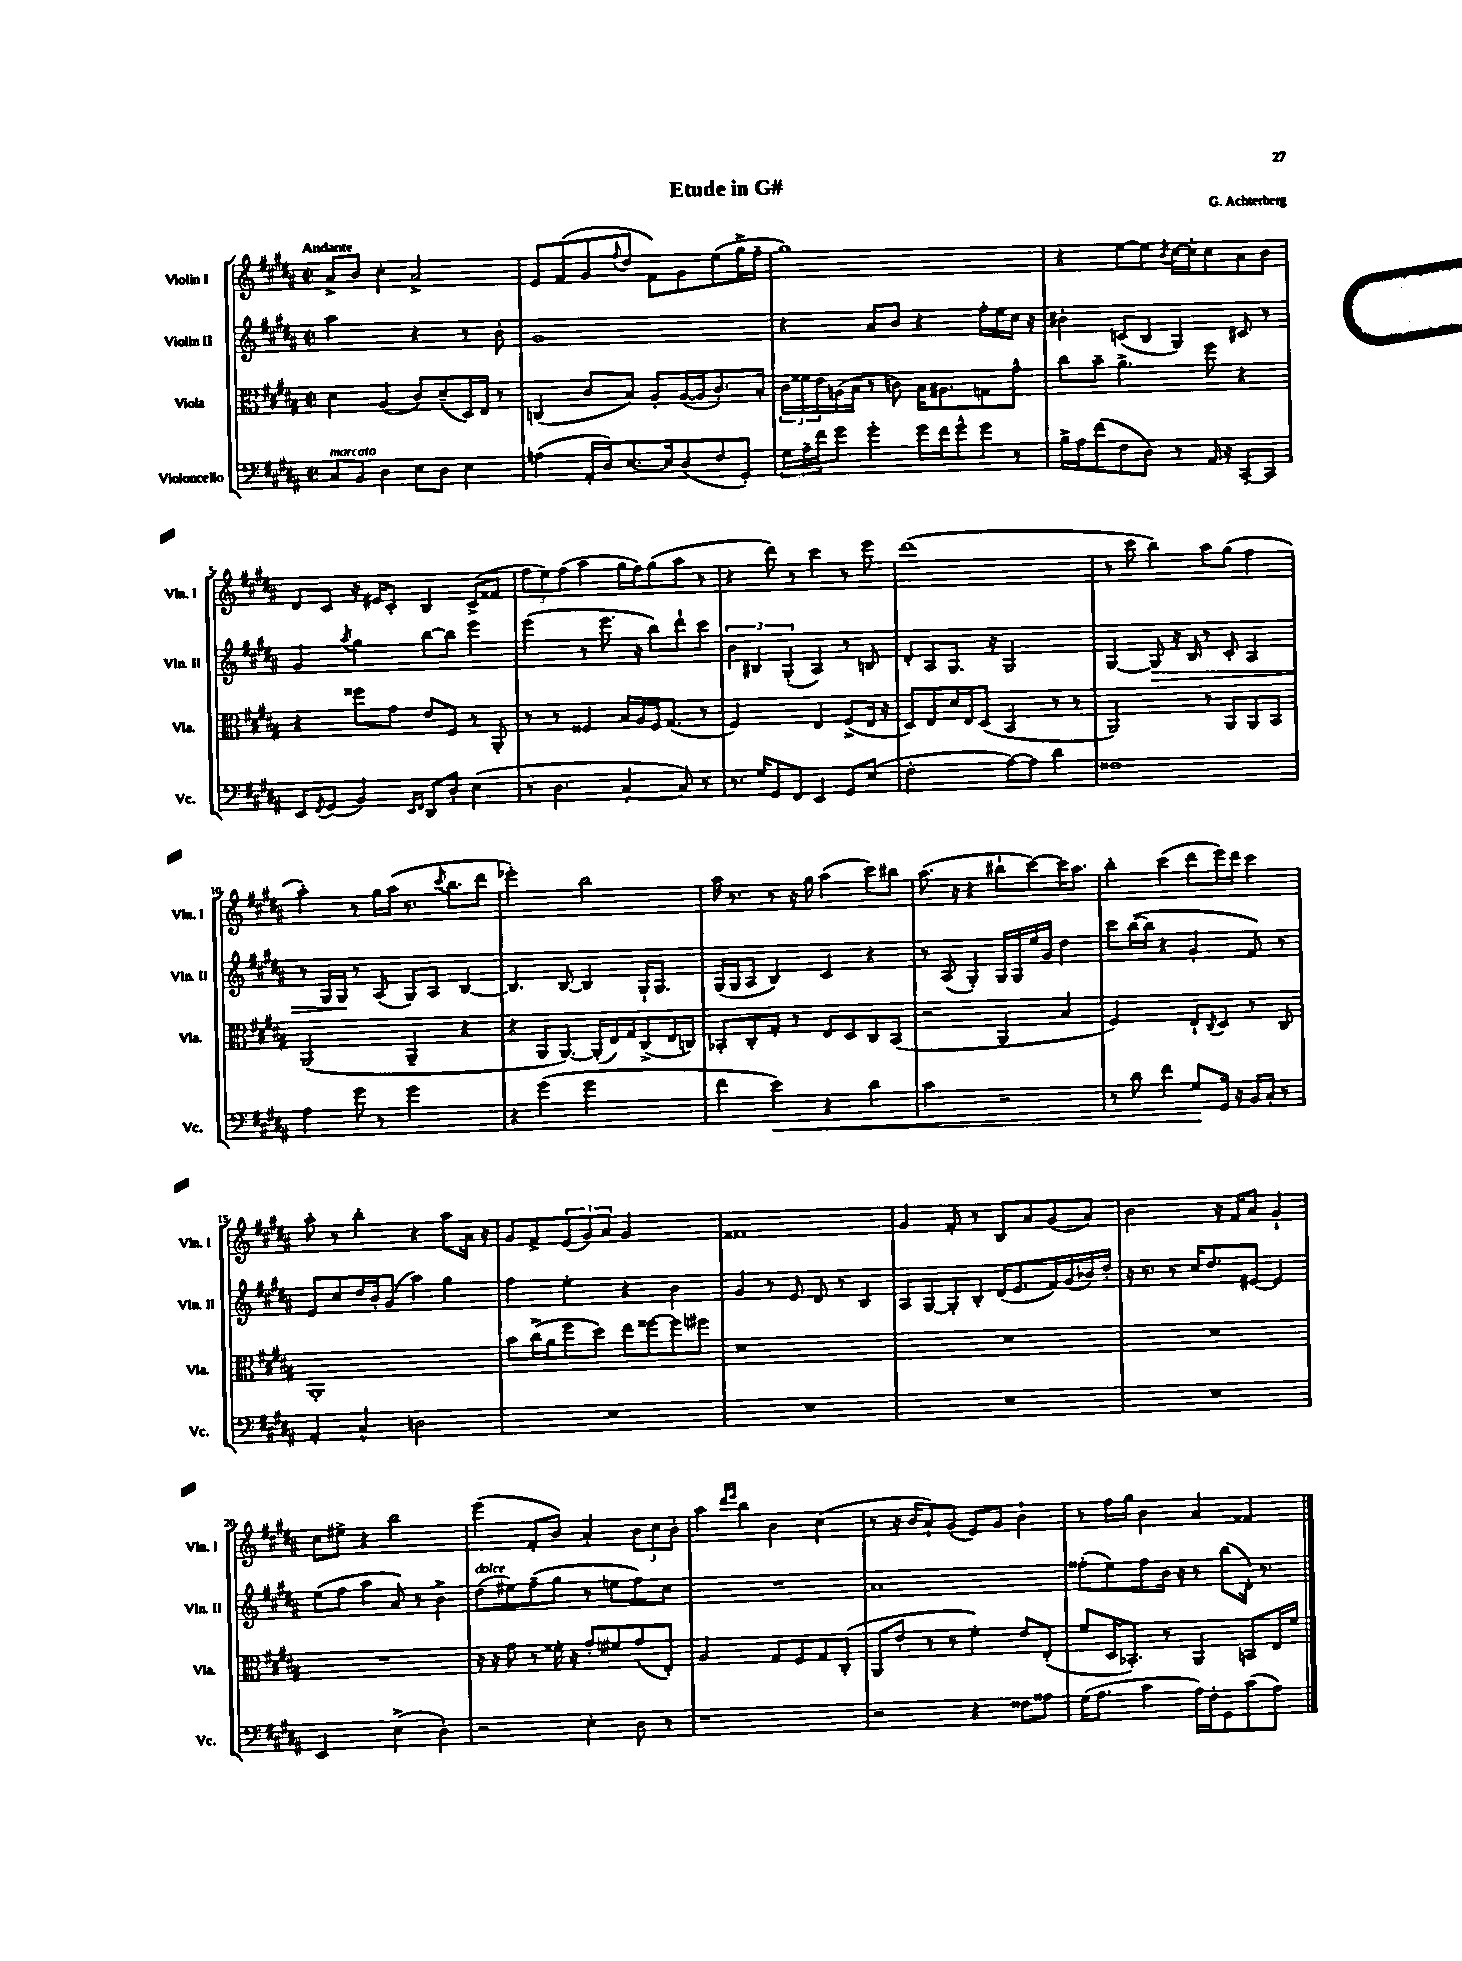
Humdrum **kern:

**kern	**dynam	**kern	**kern	**dynam	**kern
*part4	*part4	*part3	*part2	*part2	*part1
*staff4	*staff4	*staff3	*staff2	*staff2	*staff1
*I"Violoncello	*	*I"Viola	*I"Violin II	*	*I"Violin I
*I'Vc.	*	*I'Vla.	*I'Vln. II	*	*I'Vln. I
*clefF4	*	*clefC3	*clefG2	*	*clefG2
*k[f#c#g#d#a#]	*	*k[f#c#g#d#a#]	*k[f#c#g#d#a#]	*	*k[f#c#g#d#a#]
*M2/2	*	*M2/2	*M2/2	*	*M2/2
*met(c|)	*	*met(c|)	*met(c|)	*	*met(c|)
=1	=1	=1	=1	=1	=1
!	!	!	!	!	!LO:TX:a:B:t=Andante
!LO:TX:a:i:t=marcato	!	!	!	!	!
8C#/L	.	4d#\	2aa#\	.	8a#^/L
8BB/J	.	.	.	.	8b/J
4D#\	.	(4A#/	.	.	4cc#'\
8E\L	.	8c#/L)	4r	.	2a#^/
8D#\J	.	(8d#~/	.	.	.
4E\	.	16D#/L)	8r	.	.
.	.	16E/JJ	.	.	.
.	.	8r	8b'\	.	.
=2	=2	=2	=2	=2	=2
(4An\	.	(4Cn/	1g#	.	8e/L
.	.	.	.	.	(8f#/
16AA#'/LL	.	8c#/L	.	.	8g#/
16D#/J)	.	.	.	.	.
.	.	.	.	.	8qqff#/
[8.E/	.	8B/J)	.	.	8dd#/J
.	.	8A#'/L	.	.	8f#\L)
16E/k]	.	.	.	.	.
(8D#/	.	([16A#/L	.	.	8g#\
.	.	16A#/J]	.	.	.
8F#/	.	8.c#'/)	.	.	(8ee\
8GG#'/J)	.	.	.	.	16gg#^\L
.	.	16B'/Jk	.	.	16ff#~\JJ
=3	=3	=3	=3	=3	=3
24G#\LL	.	24c#\LL	4r	.	1gg#)
24A#~\	.	24f##X\	.	.	.
24f#\J	.	24e\	.	.	.
8g#\J	.	(16An\	.	.	.
.	.	16B\JJ	.	.	.
4g#'\	.	8r	8a#/L	.	.
.	.	8cn\)	8b/J	.	.
16g#\LL	.	16B\KL	4r	.	.
16f#\J	.	8.A#X\	.	.	.
8g#^^\	.	.	.	.	.
8g#\J	.	8Gn\	16ff#'\LL	.	.
.	.	.	16ee\	.	.
8r	.	8g#^^\J	16cc#\JJ	.	.
.	.	.	16r	.	.
=4	=4	=4	=4	=4	=4
16B^\LL	.	8cc#\L	4b#X'\	.	4r
16A#\J	.	.	.	.	.
(8f#\	.	8b~\J	.	.	.
8F#\	.	4.a#^\	(8cn/L	.	[8ee\L
8D#\J)	.	.	8B/J	.	8ee\J]
.	.	.	.	.	8qb/
8r	.	.	4G#/)	.	[16cc#\LL
.	.	.	.	.	16cc#'\J]
16AA#/	.	8ff#\	.	.	8cc#\
16r	.	.	.	.	.
[8CC#'/L	.	4r	8c#X/	.	8a#\
8CC#/J]	.	.	8r	.	8b\J
!!LO:LB:g=z
=5	=5	=5	=5	=5	=5
8EE/L	.	4r	4g#/	.	8d#/L
8qFF#/	.	.	.	.	.
(8GG#/J	.	.	.	.	8c#/J
.	.	.	8qaa#/	.	.
4BB/)	.	8ff##X\L	4gg#\	.	16r
.	.	.	.	.	16e#X/KL
.	.	8g#\J	.	.	8c#'/J
16qqEE/LL	.	.	.	.	.
16qqFF#/JJ	.	.	.	.	.
8DD#/L	.	8e/L	[8bb\L	.	4B/
8D#'/J	.	8F#/J	8bb\J]	.	.
(4E\	.	8r	4eee\	.	(8c#^/L
.	.	8AA#'/	.	.	8f##X/J
=6	=6	=6	=6	=6	=6
8r	.	8r	(4eee\	.	12ff#\L
.	.	.	.	.	12ee\)
4.D#\	.	8r	.	.	.
.	.	.	.	.	(12ff#\J
.	.	4F##X/	8r	.	4aa#\
.	.	.	8.eee\	.	.
[4C#'/	.	16B/LL	.	.	16gg#\LL
.	.	16A#/	16r	.	16ff#\J)
.	.	16F##/J	8bb\L)	.	(8gg#\
.	.	(8.G#/J	.	.	.
8C#/])	.	.	8ddd#`\	.	8aa#\J
8r	.	8r	8ccc#\J	.	8r
=7	=7	=7	=7	=7	=7
8.r	.	2F#/)	6b\	.	4r
.	.	.	6B#X/	.	.
16G#/KL	.	.	.	.	.
8GG#/	.	.	.	.	8ddd#\)
.	.	.	(6G#'/	.	.
8FF#/J	.	.	.	.	8r
4EE/	.	4E/	4A#/)	.	4ccc#\
8GG#/L	.	(8F#^/L	8r	.	8r
(8E/J	.	16E/Jk	8Bn/	.	8eee\
.	.	16r	.	.	.
=8	=8	=8	=8	=8	=8
2F#'\	.	8D#/L)	8d#'/L	.	(1ddd#
.	.	8E/	8A#/	.	.
.	.	16d#/L	8.G#/J	.	.
.	.	16E/J	.	.	.
.	.	(8D#/J	.	.	.
.	.	.	16r	.	.
[8A#\L)	.	4BB/	2G#/	.	.
8A#\J]	.	.	.	.	.
4d#\	.	8r	.	.	.
.	.	8r	.	.	.
=9	=9	=9	=9	=9	=9
1F##X	.	2AA#/)	[4G#/	.	8r
.	.	.	.	.	8ccc#\
!	!	!	!	!LO:HP:b	!
.	.	.	8G#/]	>	4bb\)
.	.	.	16r	.	.
.	.	.	16B/	.	.
.	.	8r	8r	.	8aa#\L
.	.	8AA#/L	8c#'/	.	(8gg#\J
.	.	8AA#/	4A#/	.	4ff#\
.	.	8BB/J	.	.	.
!!LO:LB:g=z
=10	=10	=10	=10	=10	=10
4A#\	.	(2AA#/	8r	.	4aa#'\)
.	.	.	16G#/LL	.	.
.	.	.	16G#/JJ	.	.
8g#\	.	.	8r	]	8r
8r	.	.	(8A#/	.	16gg#\LL
.	.	.	.	.	(16aa#\JJ
2g#\	.	4AA#~/	8G#/L)	.	8.r
.	.	.	8A#/J	.	.
.	.	.	.	.	8qccc#/
.	.	.	.	.	8.bb\L
.	.	4r	[4B/	.	.
.	.	.	.	.	8ddd#\J
=11	=11	=11	=11	=11	=11
4r	.	4r	4.B/]	.	2eee-X'\)
(4g#\	.	8AA#/L	.	.	.
.	.	[8.AA#/J)	[8B/	.	.
2g#\	.	.	4B/]	.	2bb\
.	.	(16AA#'/LL]	.	.	.
.	.	16E/)	.	.	.
.	.	16G#/J	.	.	.
.	.	(8C#^/	16G#`/KL	.	.
.	.	.	8.G#/J	.	.
.	.	16E/L	.	.	.
.	.	16Cn/JJ)	.	.	.
=12	=12	=12	=12	=12	=12
4f#\	.	8BB-X'/L	(16G#/LL	.	16aa#\
.	.	.	16G#/J	.	8.r
.	.	8C#'/	8A#/J	.	.
!	!LO:HP:b	!	!	!	!
4e\)	<	8G#'/J	4B/)	.	8r
.	.	8r	.	.	16r
.	.	.	.	.	16gg#\
4r	.	8E/L	4c#/	.	(4aa#\
.	.	8D#/	.	.	.
4d#\	.	8C#/	4r	.	8ccc#\L)
.	.	(8BB-/J	.	.	8bb#X\J
=13	=13	=13	=13	=13	=13
2c#\	.	2r	8r	.	(8.aa#\
.	.	.	(8A#/	.	.
.	.	.	.	.	16r
.	.	.	4G#'/)	.	4r
2r	.	4AA#/	16G#/LL	.	8bb#X`\L
.	.	.	16G#/	.	.
.	.	.	16ee/	.	[8ccc#\)
.	.	.	16g#/JJ	.	.
.	.	4B/	4dd#\	.	16ccc#\K]
.	.	.	.	.	8.aa#\J
=14	=14	=14	=14	=14	=14
8r	.	2F#/)	8ccc#\L	.	4bb'\
8d#\	.	.	([16bb\L	.	.
.	.	.	16bb\JJ]	.	.
4f#\	.	.	4r	.	(4ccc#\
8G#/L	.	8E`/L	4g#'/	.	8ddd#\L
.	.	8qC#/	.	.	.
16GG#/Jk	[	8D#/J	.	.	16eee\L)
16r	.	.	.	.	16ddd#\JJ
16BB/LL	.	8r	8f#/)	.	4ccc#\
16C#'/JJ	.	.	.	.	.
8r	.	8C#/	8r	.	.
!!LO:LB:g=z
=15	=15	=15	=15	=15	=15
4AA#'/	.	1AA#'	8e/L	.	8aa#'\
.	.	.	8cc#/	.	8r
4C#^^/	.	.	16dd#/L	.	4bb'\
.	.	.	16b'/J	.	.
.	.	.	(8g#/J	.	.
2Dn\	.	.	4aa#\)	.	4r
.	.	.	4gg#\	.	8aa#\L
.	.	.	.	.	16a#\Jk
.	.	.	.	.	16r
=16	=16	=16	=16	=16	=16
1r	.	8b\L	4ff#\	.	8g#/L
.	.	(16cc#^\L	.	.	8f#^/
.	.	16a#\J	.	.	.
.	.	8ff#\	4ee'\	.	(12e/
.	.	.	.	.	12g#/)
.	.	8dd#\J)	.	.	.
.	.	.	.	.	12a#/J
.	.	8ee\L	4r	.	2g#/
.	.	[8ff##X\	.	.	.
.	.	8ff##\]	4b\	.	.
.	.	8ff#X\J	.	.	.
=17	=17	=17	=17	=17	=17
1r	.	1r	4g#/	.	1f##X
.	.	.	8r	.	.
.	.	.	8e/	.	.
.	.	.	8d#/	.	.
.	.	.	8r	.	.
.	.	.	4B/	.	.
=18	=18	=18	=18	=18	=18
1r	.	1r	8A#/L	.	4g#/
.	.	.	[8G#/	.	.
.	.	.	8G#'/]	.	8f#'/
.	.	.	8B'/J	.	8r
.	.	.	(16d#/KL	.	8B/L
.	.	.	8.e/	.	.
.	.	.	.	.	8a#/
.	.	.	16f#/L)	.	(8g#/
.	.	.	(16g#/	.	.
.	.	.	16b-X/)	.	8a#/J)
.	.	.	16dd#'/JJ	.	.
=19	=19	=19	=19	=19	=19
1r	.	1r	16r	.	2b\
.	.	.	8.r	.	.
.	.	.	8r	.	.
.	.	.	16cc#/KL	.	.
.	.	.	8.dd#/	.	.
.	.	.	.	.	16r
.	.	.	.	.	16f#/KL
.	.	.	[8e#X/J	.	8a#/J
.	.	.	4e#/]	.	4g#`/
!!LO:LB:g=z
=20	=20	=20	=20	=20	=20
2EE/	.	1r	(8ee\L	.	8cc#\L
.	.	.	8ff#\J	.	8ee#X^\J
.	.	.	4aa#\	.	4r
(4E^\	.	.	8a#/)	.	2bb\
.	.	.	8r	.	.
4D#'\)	.	.	4b^\	.	.
=21	=21	=21	=21	=21	=21
!	!	!	!LO:TX:a:i:t=dolce	!	!
2r	.	16r	(8dd#\L	.	(4eee\
.	.	16r	.	.	.
.	.	8g#\	8ee#X\)	.	.
.	.	8r	(8ff#~\	.	8f#'/L
.	.	16f##X'\	8gg#\J	.	8b/J)
.	.	16r	.	.	.
4E'\	.	8g#'/L	8r	.	4a#'/
.	.	8f#X/	8een\L	.	.
8D#\	.	(8g#/	8ff#\)	.	12b\L
.	.	.	.	.	12cc#\
8r	.	8E'/J)	8cc#\J	.	.
.	.	.	.	.	12b'\J
=22	=22	=22	=22	=22	=22
1r	.	2A#/	1r	.	4aa#\
.	.	.	.	.	16qqddd#/LL
.	.	.	.	.	16qqeee/JJ
.	.	.	.	.	4bb\
.	.	8G#/L	.	.	4b\
.	.	8F#/	.	.	.
.	.	8G#/	.	.	(4cc#\
.	.	(8C#'/J	.	.	.
=23	=23	=23	=23	=23	=23
2r	.	8AA#/L	1a#	.	8r
.	.	8e'/J	.	.	16r
.	.	.	.	.	16b/KL
.	.	8r	.	.	8a#`/)
.	.	8r	.	.	(8g#/J
4r	.	4f#'\)	.	.	8e/L)
.	.	.	.	.	8g#/J
8F##X\L	.	8e/L	.	.	4b`\
8A##X\J	.	(8E'/J	.	.	.
=24	=24	=24	=24	=24	=24
(16G#\KL	.	8f#/L	(8ff##X'\L	.	8r
8.A#\J	.	.	.	.	.
.	.	16D#/K	8ee\)	.	16ff#\LL
.	.	8.BB-X'/J)	.	.	16gg#\JJ
4c#\	.	.	8ff##\	.	4b\
.	.	8r	16b\Jk	.	.
.	.	.	16r	.	.
16A#\LL)	.	4AA#/	8r	.	4a#/
16F#'\J	.	.	.	.	.
8GG#\	.	.	(8bb\L	.	.
(8c#\	.	8BBn/L	16d#'\Jk)	.	4f##X/
.	.	.	8.r	.	.
8A#\J)	.	16E/L	.	.	.
.	.	16f#/JJ	.	.	.
==	==	==	==	==	==
*-	*-	*-	*-	*-	*-
